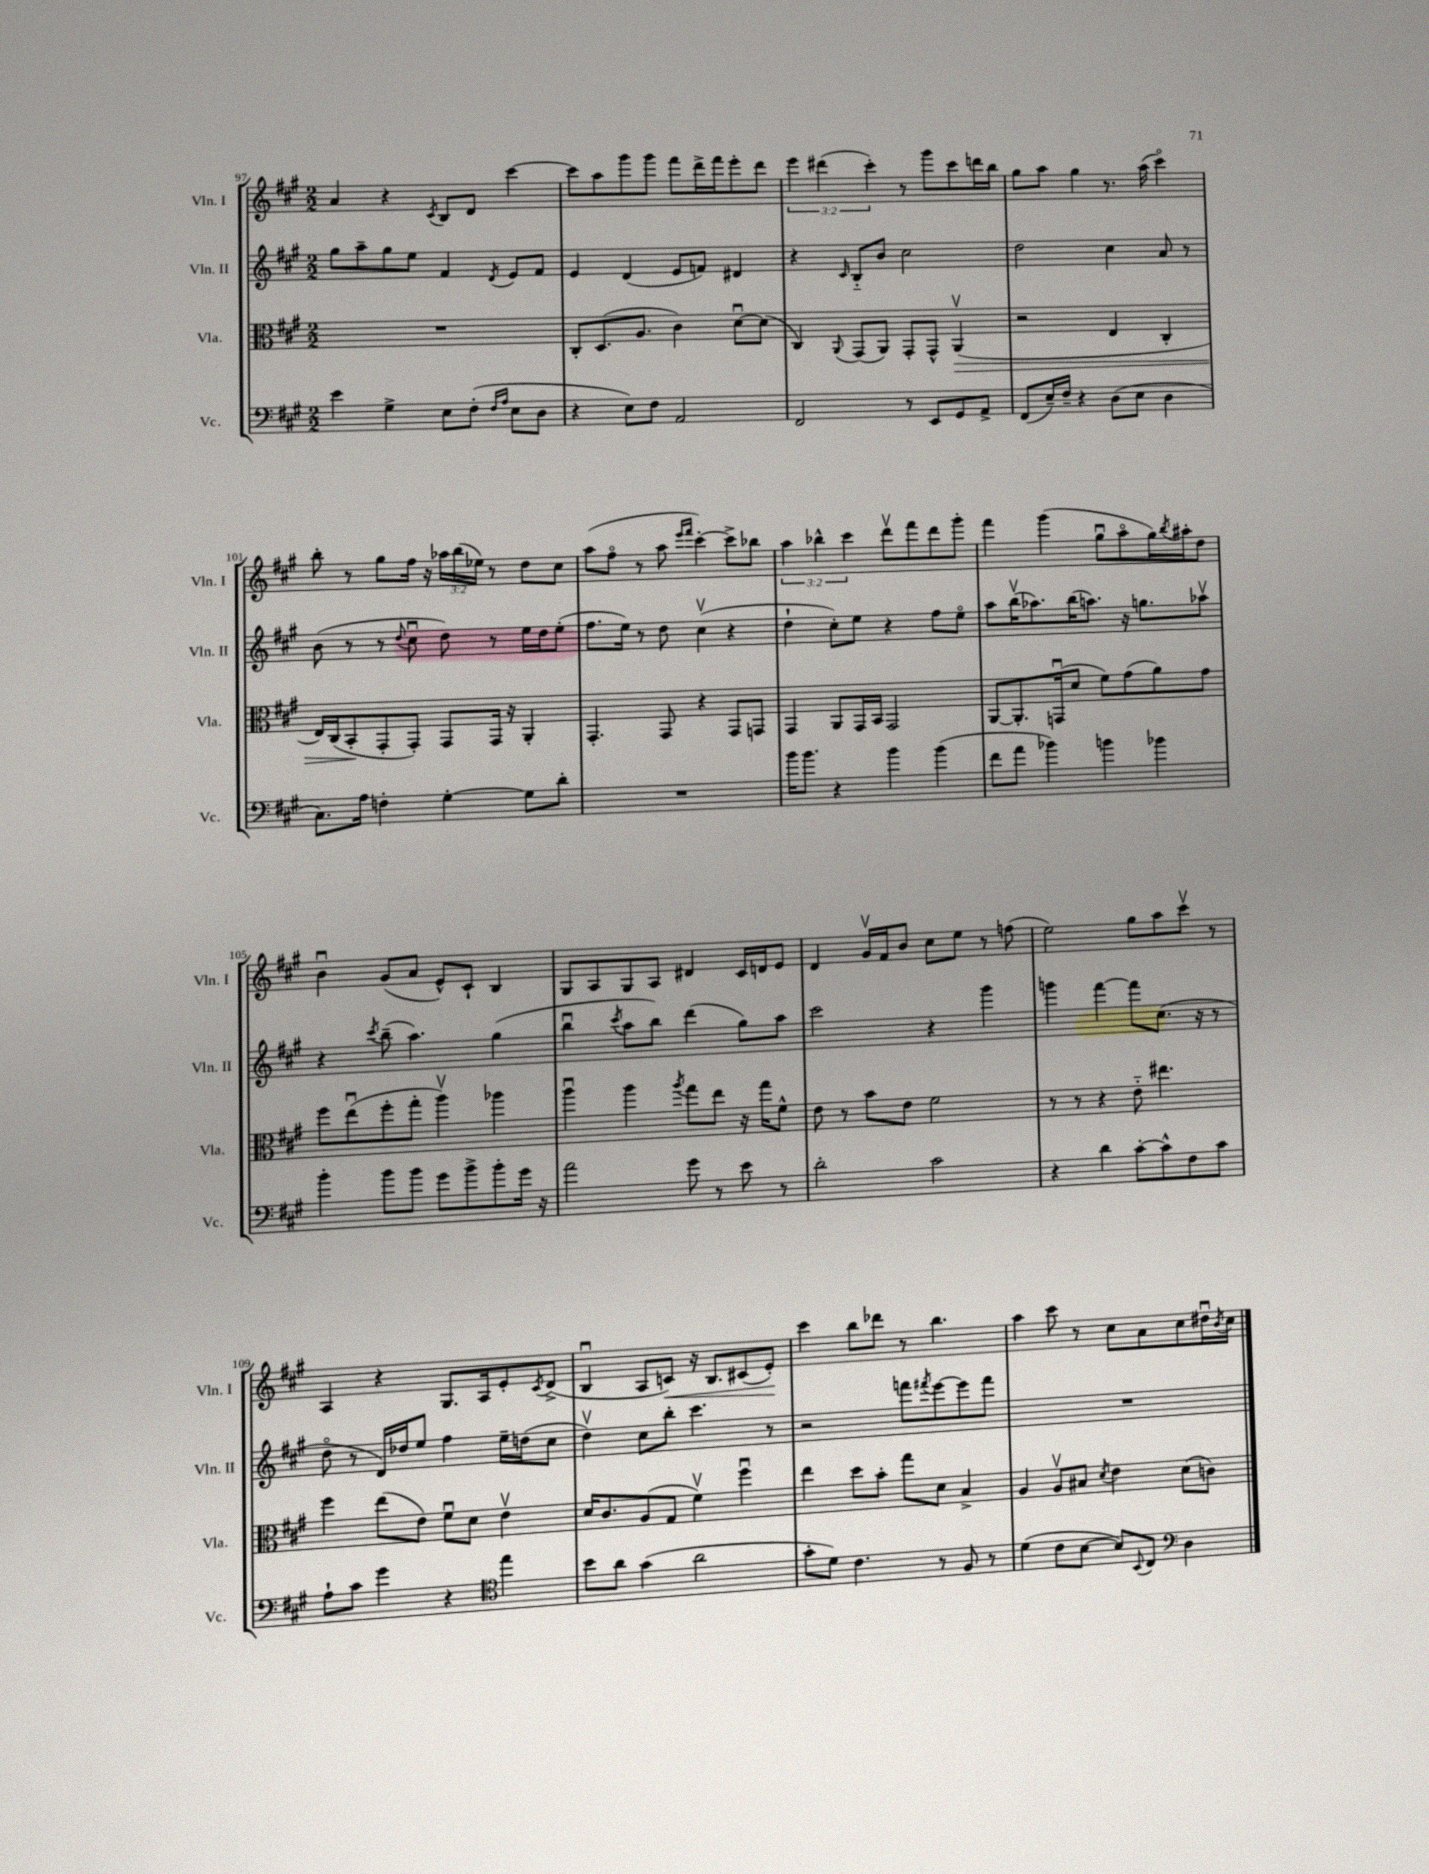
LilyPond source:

<<
\new StaffGroup <<
\new Staff = "s0" \with { instrumentName = "Vln. I" shortInstrumentName = "Vln. I" } {
    \clef treble \key a \major \numericTimeSignature \time 2/2 \override Staff.TupletNumber.text = #tuplet-number::calc-fraction-text
    a'4 r4 \acciaccatura { cis'8 } b8 d'8 cis'''4~ |
    cis'''8 a''8 gis'''8 gis'''8 fis'''8 d'''16-> fis'''16 e'''8-. d'''8 |
    \tuplet 3/2 { e'''4 dis'''4( cis'''4-.) } r8 gis'''8 cis'''8 d'''16 b''16 |
    gis''8 a''8 gis''4 r8. a''16( cis'''4\flageolet) |
    b''8-. r8 gis''8 fis''16 r16 \tuplet 3/2 { aes''16 b''16( ees''16) } r8 d''8 cis''8 |
    a''8( fis''8\flageolet r8 a''8 \grace { e'''16 fis'''16 } cis'''4~-.) cis'''8-> bes''8 |
    \tuplet 3/2 { a''4 bes''4-^ cis'''4 } d'''8\upbow fis'''8 d'''8 gis'''8-. |
    fis'''4 gis'''4( gis''8\downbow a''8\flageolet gis''16) \acciaccatura { b''8 } ais''16-. d''8 |
    b'4\downbow gis'8( a'8 e'8-^) cis'8-! b4 |
    gis8 a8 gis8 a8 dis'4 cis'16 d'16 e'8 |
    d'4 gis'16\upbow fis'16 b'8 cis''8 e''8 r8 f''8( |
    e''2) gis''8 a''8 cis'''8\upbow r8 |
    a4 r4 gis8. a16 e'8-. \acciaccatura { cis'8 } d'8->( |
    b4\downbow a8 c'8\<) r16 b8. cis'8( e'8-.\!) |
    cis'''4 b''8 des'''8 r8 b''4. |
    a''4 cis'''8 r8 cis''8 a'8 cis''8 dis''16\downbow \acciaccatura { b'8 } cis''16 \bar "|." |
}
\new Staff = "s1" \with { instrumentName = "Vln. II" shortInstrumentName = "Vln. II" } {
    \clef treble \key a \major \numericTimeSignature \time 2/2
    gis''8 a''8-- gis''8 e''8 fis'4 \acciaccatura { d'8 } e'8 fis'8 |
    e'4 d'4( e'8 f'8) dis'4 |
    r4 \grace { cis'16 } b8-_ b'8 cis''2 |
    d''2 cis''4 a'8 r8 |
    b'8( r8 r8 \appoggiatura { d''8 } cis''8\downbow d''8) r8 e''16 d''16 e''8-.( |
    fis''8. e''16) r8 d''8 cis''4\upbow( r4 |
    d''4-! cis''8-.) e''8 r4 fis''8 e''8\flageolet |
    a''8 b''16\upbow( aes''8.) b''16( a''8.) r16 g''8. aes''8\upbow |
    r4 \acciaccatura { cis'''8 } b''8--( a''4.) gis''4( |
    b''4\downbow \acciaccatura { cis'''8 } a''8 b''8) d'''4( gis''8) a''8 |
    cis'''2 r4 gis'''4 |
    g'''4 fis'''4~ fis'''8 cis''8.( r16 r8 |
    d''8\flageolet r8 d'16) des''16 e''8 fis''4 e''16-- d''16( cis''8 |
    d''4\upbow) cis''8 b''8-. cis'''4. r8 |
    r2 f'''8 \acciaccatura { fis'''8 } e'''8~ e'''8 fis'''8 |
    R1 \bar "|." |
}
\new Staff = "s2" \with { instrumentName = "Vla." shortInstrumentName = "Vla." } {
    \clef alto \key a \major \numericTimeSignature \time 2/2
    R1 |
    cis8-. d8.( a8. cis'4) d'8~\downbow d'8( |
    cis4) \appoggiatura { a,8 } gis,8( a,8) gis,8-. gis,8-^ a,4\upbow\>( |
    r2 e4 cis4-. |
    e16) cis16( b,8-.\! gis,8-. gis,8-.) gis,8 gis,16 r16 a,4-. |
    gis,4.-. gis,8 r4 gis,8 g,8 |
    gis,4 a,8 gis,16 b,16 gis,2 |
    a,8~ a,8.-. g,16\downbow( d'8 fis'8) gis'8( a'8) gis'8 |
    fis''8 e''8\downbow( fis''8-. gis''8-. a''4\upbow) aes''4 |
    a''4\downbow a''4 \acciaccatura { a''8 } gis''8 e''8 r16 gis''16 fis'8-^ |
    e'8 r8 b'8 e'8 fis'2 |
    r8 r8 r4 e'8-_ eis''4. |
    fis''4 e''8( e'8) fis'8\downbow d'8 e'4\upbow |
    d'16 cis'8. a8( gis8 fis'4\upbow) fis''4\downbow |
    e''4 d''8 b'8-. gis''8 d'8 b4-> |
    a4 a8\upbow bis8 \acciaccatura { d'8 } e'4 d'8( c'8) \bar "|." |
}
\new Staff = "s3" \with { instrumentName = "Vc." shortInstrumentName = "Vc." } {
    \clef bass \key a \major \numericTimeSignature \time 2/2
    e'4 gis4-> e8 fis8-.( \grace { fis16 a16 } e8 d8 |
    r4 e8) fis8 a,2 |
    fis,2 r8 e,8 gis,8 a,8-> |
    fis,8( e16--) fis16-- r4 d8( e8 d4 |
    cis8.) a16 f4-. gis4~-. gis8 d'8-. |
    R1 |
    b'16 b'8. r4 b'4 b'4( |
    fis'8 a'8 bes'4) b'4 bes'4 |
    b'4-. b'8 b'8 gis'8 b'8-> b'8-. gis'16 r16 |
    a'2 gis'8 r8 e'8 r8 |
    d'2-. cis'2 |
    r4 d'4 cis'8~-. cis'8-^ fis8 cis'8 |
    a8-! cis'8 gis'4 r4 \clef tenor e''4 |
    b'8 a'8 gis'4( a'2 |
    gis'8-. d'8) cis'4. r8 fis8 r8 |
    d'4( cis'8 b8~ b8) \appoggiatura { b,8 } cis8 \clef bass d4 \bar "|." |
}
>>
>>
\layout { \context { \Score currentBarNumber = #97 } }
